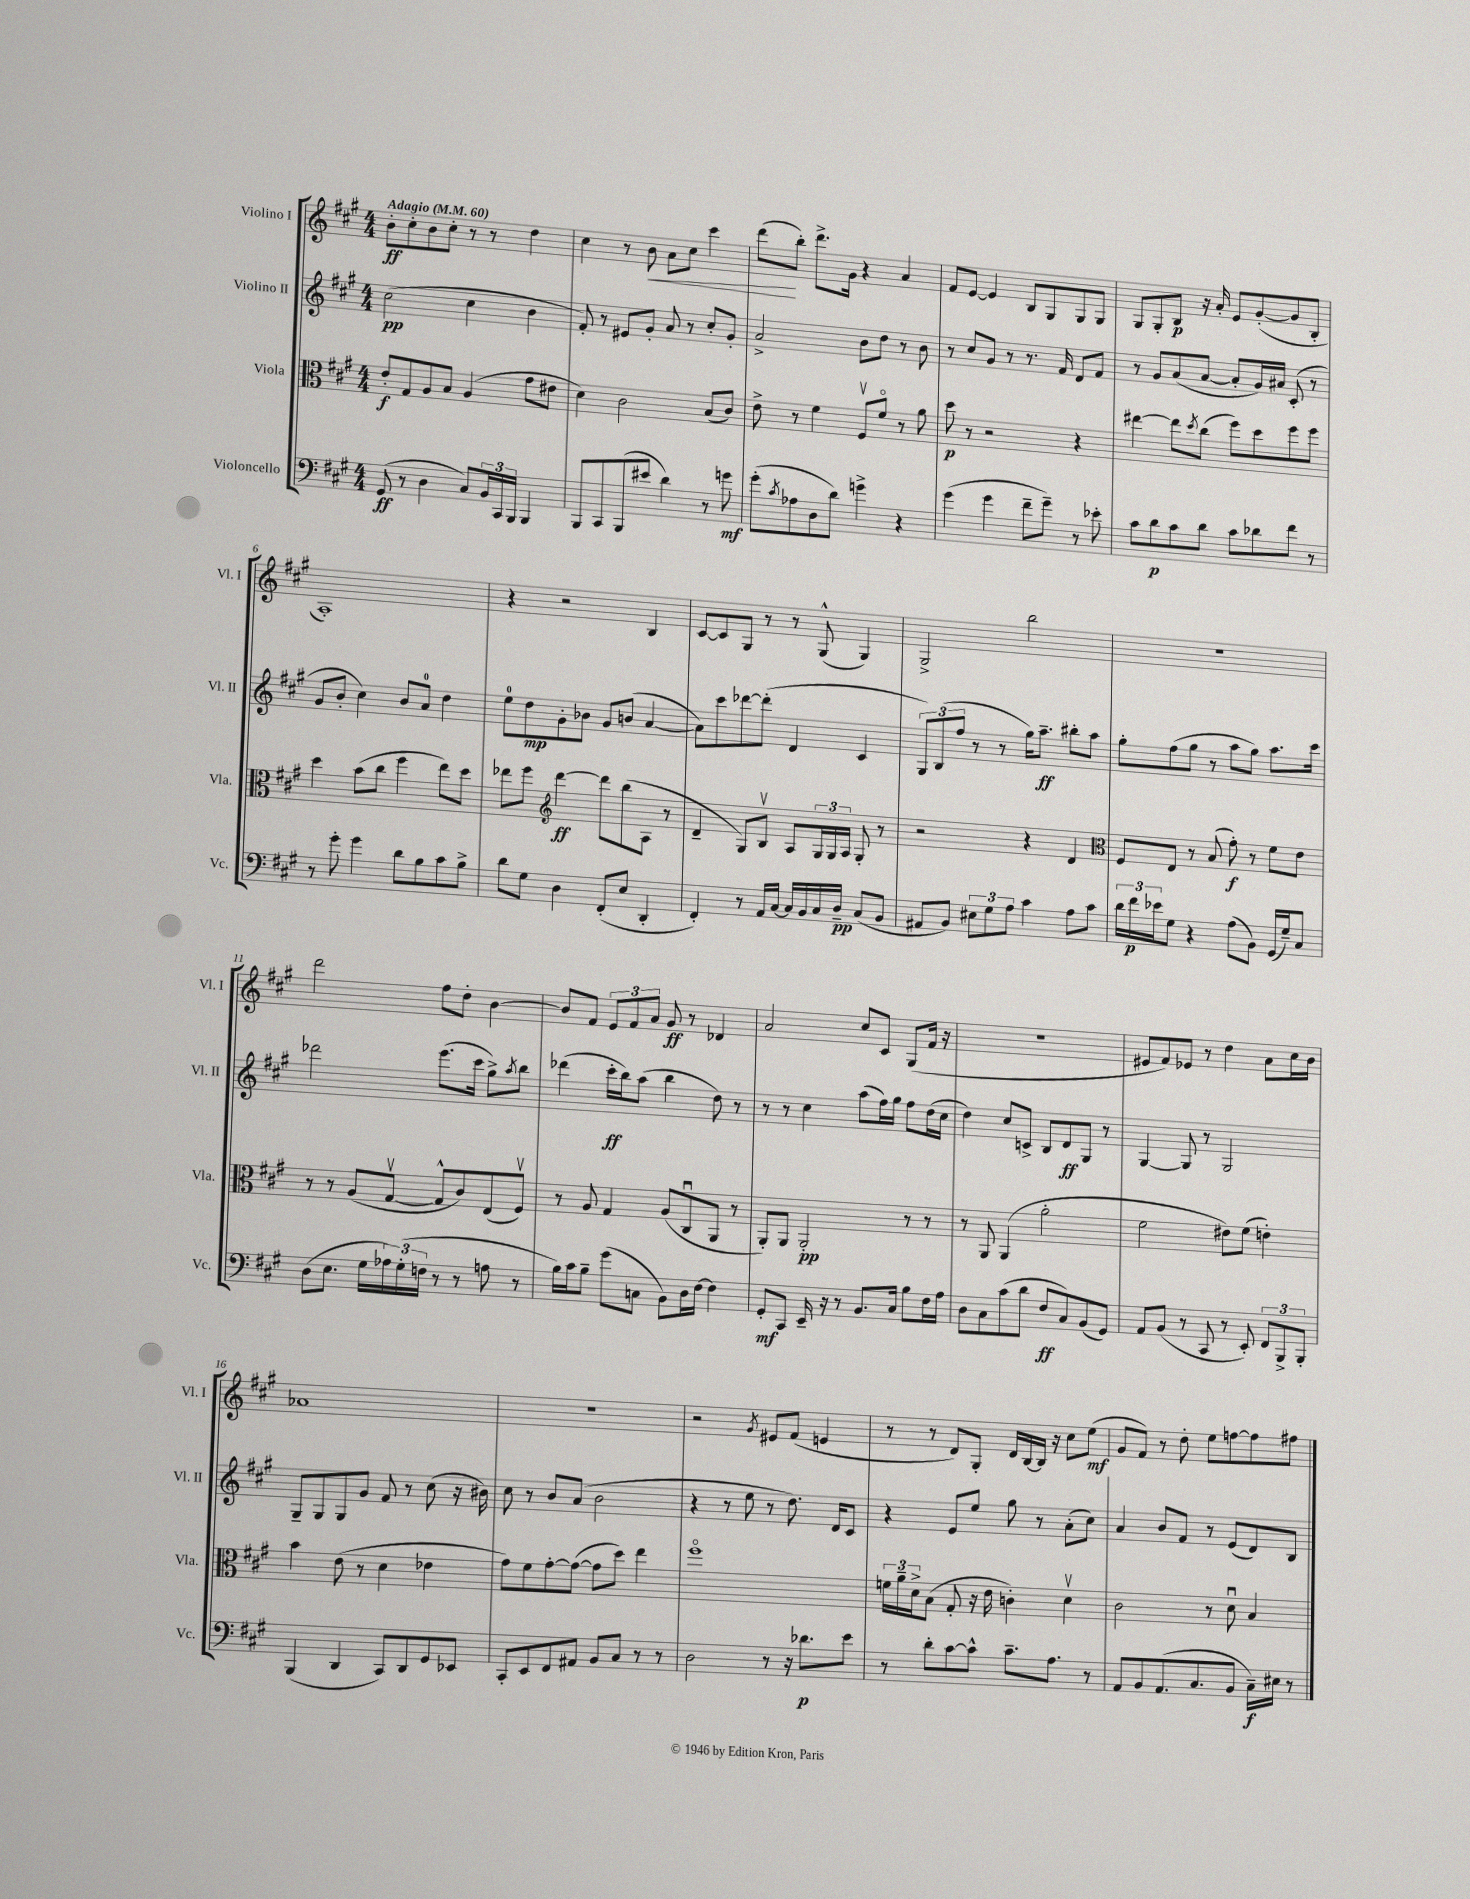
<<
\new StaffGroup <<
\new Staff = "s0" \with { instrumentName = "Violino I" shortInstrumentName = "Vl. I" } {
    \clef treble \key a \major \numericTimeSignature \time 4/4 \tempo "Adagio" 4 = 60
    b'8-.\ff cis''8-. b'8 cis''8-. r8 r8 d''4 |
    cis''4 r8 b'8\< a'8 cis''8 cis'''4 |
    d'''8\!( b''8-.) d'''8.-> gis'16 r4 a'4 |
    fis'8 e'8~ e'4 b8 gis8 gis8 gis8 |
    gis8 gis8-. b8\p r16 a'16-. e'8 gis'8~-.( gis'8 b8-. |
    a1-.) |
    r4 r2 b4 |
    cis'8~ cis'8 gis8 r8 r8 gis8-^( gis4) |
    gis2-> b''2 |
    R1 |
    d'''2 fis''8 d''8-. b'4~ |
    b'8 fis'8 \tuplet 3/2 { e'8 fis'8 a'8 } gis'8\ff r8 des'4 |
    a'2 cis''8 cis'8 gis8( fis'16 r16 |
    R1 |
    eis'8 fis'8) ees'8 r8 d''4 a'8 cis''16 b'16 |
    aes'1 |
    R1 |
    r2 \acciaccatura { gis'8 } eis'8 fis'8( e'4 |
    r8 r8 d'8) gis8-. d'16 b16~ b16 r16 cis''8 e''8\mf( |
    gis'8 fis'8) r8 d''8-. e''8 f''8~ f''8 fis''8 \bar "|." |
}
\new Staff = "s1" \with { instrumentName = "Violino II" shortInstrumentName = "Vl. II" } {
    \clef treble \key a \major \numericTimeSignature \time 4/4
    cis''2\pp( cis''4 b'4 |
    fis'8-.) r8 eis'8 gis'8-. a'8 r8 cis''8-. gis'8-. |
    a'2-> b'8 d''8 r8 b'8 |
    r8 cis''8 gis'8 r8 r8. fis'16 d'8 fis'8 |
    r8 gis'8 a'8( a'8~ a'8-. gis'16) ais'16 cis'8-.( r8 |
    gis'8 b'8-. cis''4) b'8 a'8-0 d''4 |
    e''8-0 d''8\mp gis'8-. bes'8 gis'8 b'8( a'4~ |
    a'8) cis'''8 des'''8~ des'''8-.( d'4 cis'4 |
    \tuplet 3/2 { gis8) b8( fis''8 } r8 r8 gis''16) a''8.--\ff bis''8-. a''8 |
    gis''8-. fis''8( gis''8 r8 a''8 gis''8) a''8. cis'''16 |
    des'''2 e'''8.( cis'''16 gis''8->) \acciaccatura { a''8 } b''8 |
    des'''4( cis'''16-.\ff b''16) a''8( b''4 d''8) r8 |
    r8 r8 cis''4 a''8( fis''16) gis''16 fis''8 d''16( cis''16 |
    d''4) cis''8 c'8-> b8 d'8\ff gis8 r8 |
    gis4~ gis8 r8 gis2 |
    gis8-- gis8 gis8 gis'8 fis'8 r8 cis''8( r16 bis'16) |
    cis''8 r8 b'8 a'8( b'2 |
    r4 r8 e''8 r8 d''8.) d'16 cis'8 |
    r4 e'8 e''8 gis''8 r8 a'8-.( cis''8) |
    a'4 b'8 fis'8 r8 e'8( d'8) b8 \bar "|." |
}
\new Staff = "s2" \with { instrumentName = "Viola" shortInstrumentName = "Vla." } {
    \clef alto \key a \major \numericTimeSignature \time 4/4
    e'8-.\f gis8 a8 b8 a4( gis'8 eis'8 |
    d'4) cis'2 b8( cis'8) |
    e'8-> r8 fis'4 fis8\upbow fis'8\flageolet r8 a'8 |
    d''8\p r8 r2 r4 |
    eis''4~ eis''8 \acciaccatura { d''8 } cis''8( fis''8) d''8 fis''8 fis''8 |
    d''4 b'8( cis''8 fis''4 e''8) d''8 |
    ees''8 fis''8 \clef treble d'''4~\ff d'''8 b''8( a8 r8 |
    d'4-- gis8) b8\upbow a8 \tuplet 3/2 { gis16 gis16 a16 } gis8-. r8 |
    r2 r4 d'4 |
    \clef alto fis8 e8 r8 b8( gis'8-.\f) r8 fis'8 e'8 |
    r8 r8 a8( gis8~\upbow gis8-^ cis'8) e8( fis8\upbow) |
    r8 a8 gis4 a8( cis8\downbow a,8 r8 |
    a,8-.) a,8 a,2-.\pp r8 r8 |
    r8 a,8 a,4( a'2-. |
    fis'2 eis'8) fis'8( e'4-.) |
    b'4 e'8( r8 d'4 ees'4 |
    gis'8) fis'8 gis'8~-. gis'8~( gis'8 d''8) e''4 |
    fis''1\flageolet |
    \tuplet 3/2 { f'16 a'16-- d'16-> } b8( gis8-. r16 e'16 c'4-.) d'4\upbow |
    cis'2 r8 d'8\downbow b4 \bar "|." |
}
\new Staff = "s3" \with { instrumentName = "Violoncello" shortInstrumentName = "Vc." } {
    \clef bass \key a \major \numericTimeSignature \time 4/4
    gis,8\ff( r8 d4 cis8) \tuplet 3/2 { b,16 cis,16 b,,16 } b,,4 |
    b,,8 cis,8 b,,8( eis'8 d'4) r8 g'8\mf |
    gis'8-.( \acciaccatura { cis'8 } aes8 d8 d'8) g'4-> r4 |
    gis'4( gis'4 fis'8-- gis'8--) r8 ees'8-. |
    cis'8 d'8\p cis'8 d'8 cis'8 des'8 fis'8 r8 |
    r8 gis'8-. gis'4 d'8 b8 cis'8 b8-> |
    d'8 gis8 d4 fis,8-.( e8 d,4-. |
    fis,4-.) r8 a,16 cis16~ cis16 b,16 cis16 d16--\pp cis8( b,8 |
    ais,8 b,8) \tuplet 3/2 { eis8 gis8 a8 } cis'4 a8 cis'8 |
    \tuplet 3/2 { d'16 fis'16\p ees'16 } gis8 r4 a8( b,8) gis,16( gis16--) cis8 |
    d8( e8. gis16 \tuplet 3/2 { aes16) gis16-.( f16 } r8 r8 a8 r8 |
    b16) cis'16 b8-- gis'8( c8 b,8) d16 fis16~ fis4 |
    gis,8-.\mf cis,8 e,16-- r16 r8 b,8. cis16 b8 fis16 a16 |
    d8 cis8 cis'8( d'8 fis8\ff cis8) b,8( gis,8) |
    a,8 b,8( r8 cis,8 r8 e,8-.) \tuplet 3/2 { fis,8 b,,8-> b,,8-. } |
    b,,4( d,4 cis,8) d,8 gis,8 ees,8 |
    cis,8-. e,8 fis,8 ais,8 b,8 cis8 r8 r8 |
    d2 r8 r16 des'8.\p e'8 |
    r8 d'8-. cis'8~ cis'8-^ cis'8.-- a8. r8 |
    a,8 b,8 a,8.( cis8. b,8 cis16--\f) eis16 r8 \bar "|." |
}
>>
>>
